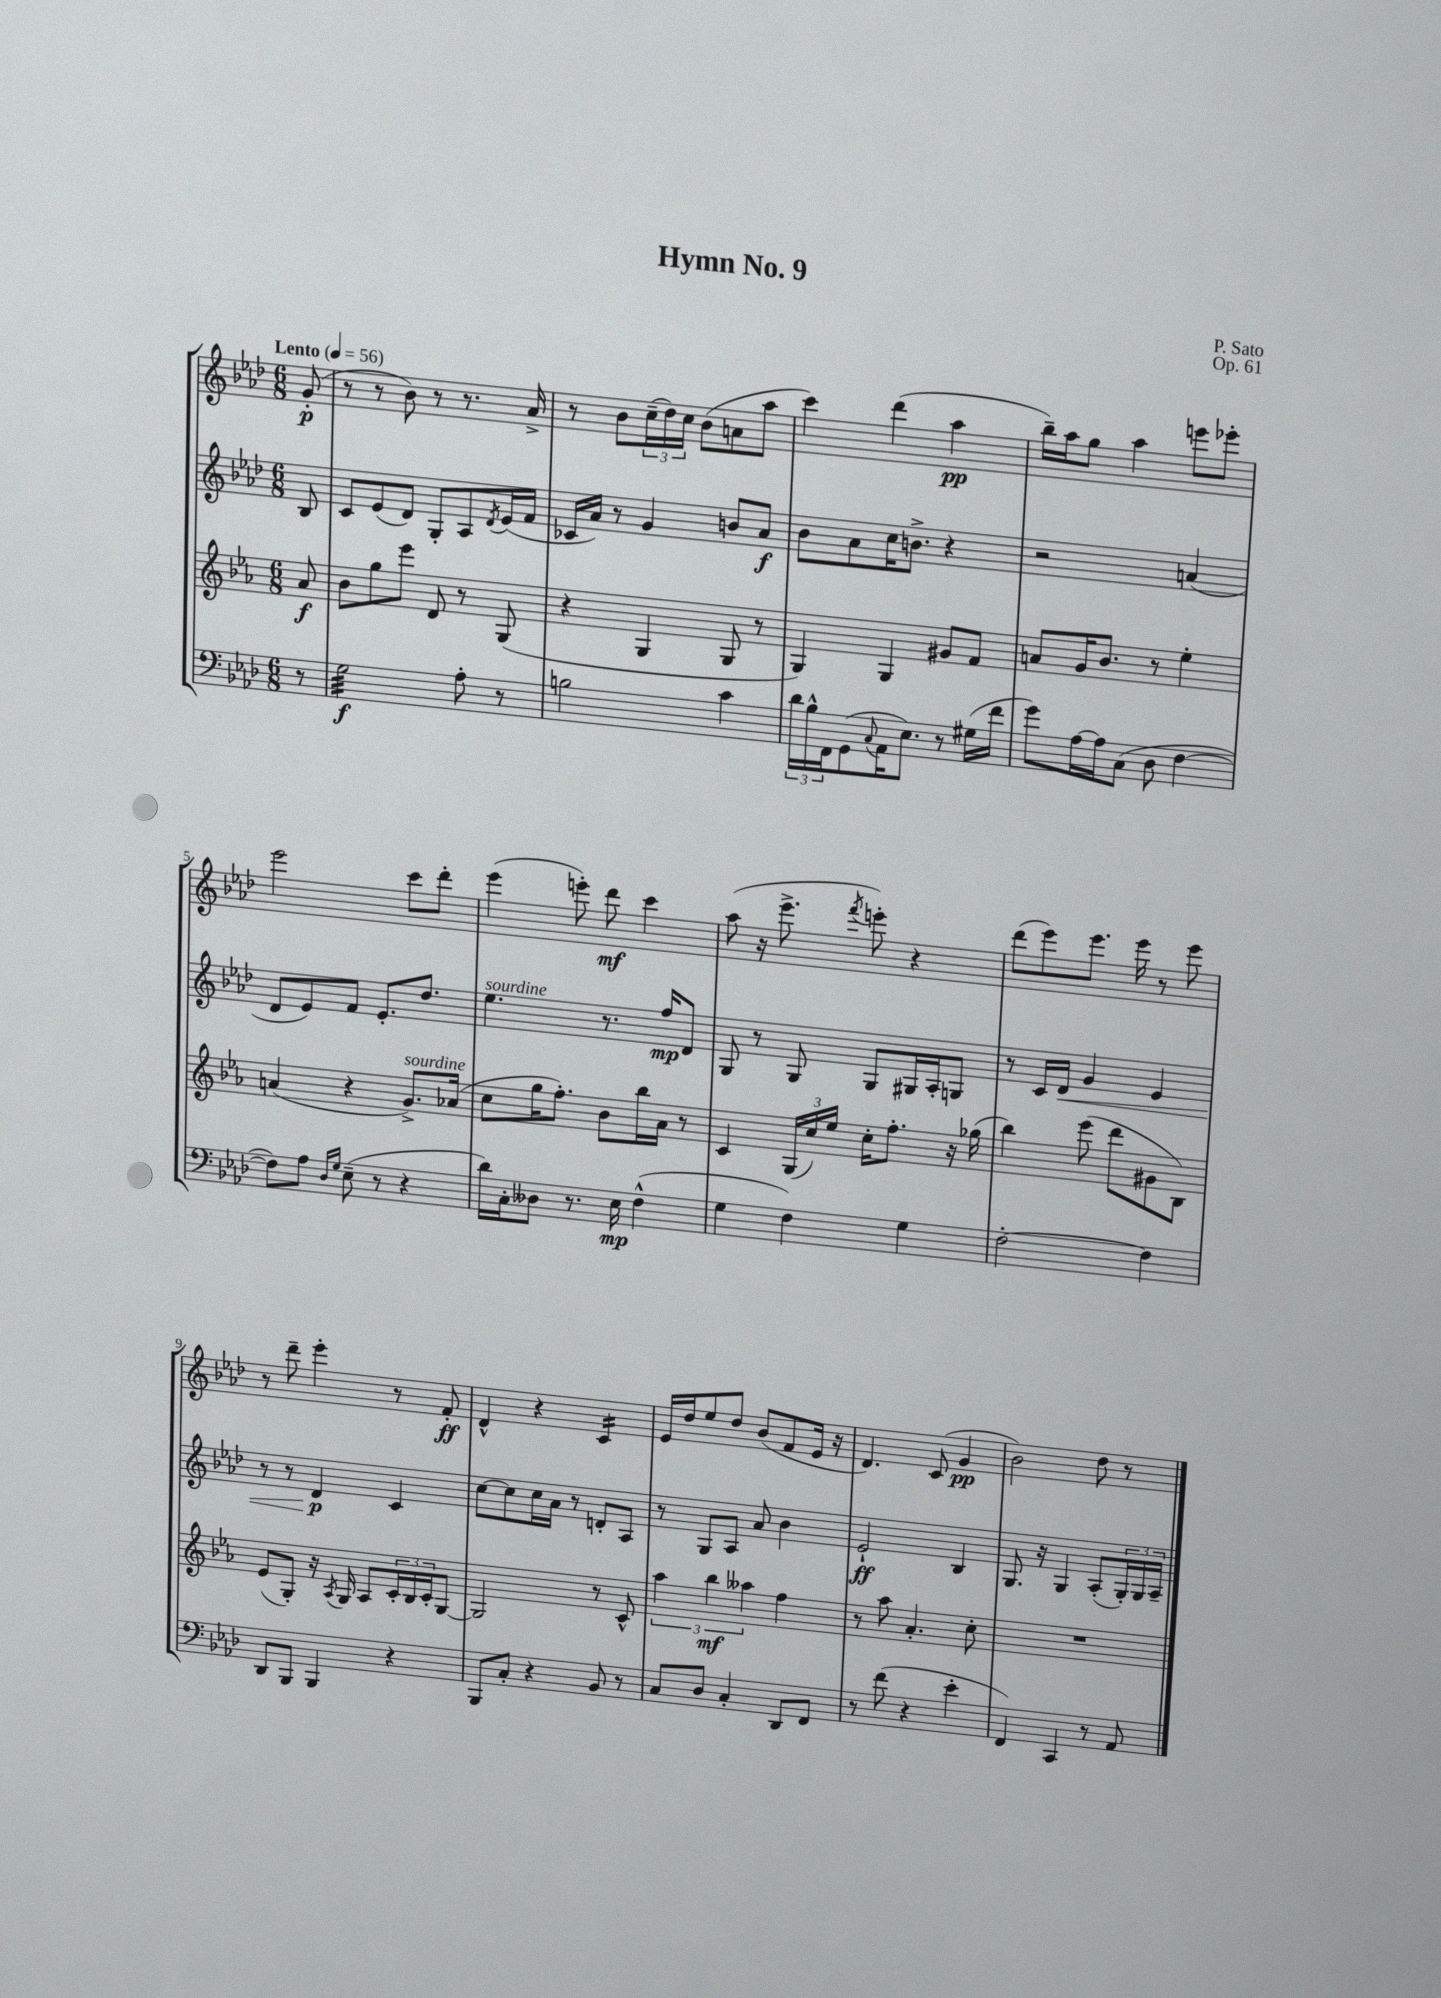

**kern	**kern	**kern	**kern
*staff4	*staff3	*staff2	*staff1
*clefF4	*clefG2	*clefG2	*clefG2
*k[b-e-a-d-]	*k[b-e-a-]	*k[b-e-a-d-]	*k[b-e-a-d-]
*M6/8	*M6/8	*M6/8	*M6/8
*MM56	*MM56	*MM56	*MM56
8r	8a-	8B-	(8g'
=	=	=	=
2G	8b-	8c	8r
.	8gg	(8e-	8r
.	8eee-	8d-)	8b-)
.	8d	8G'	8r
8A-'	8r	8A-	8.r
.	.	8qd-	.
8r	(8G	(16e-	.
.	.	16f	16a-^
=	=	=	=
2B	4r	16c-	8r
.	.	16a-)	.
.	.	8r	8b-
.	4G	4g	(24cc~
.	.	.	24dd-)
.	.	.	24cc
.	.	.	(8b-
4c	8G	8b	8a
.	8r	8a-	8aa-
=	=	=	=
24d-	4G)	8b-	4ccc)
24B-^^	.	.	.
24FF	.	.	.
(8GG	.	8a-	.
8qqC	.	.	.
16AA-	4G	16cc	(4ddd-
8.E-)	.	8.b^	.
8r	8g#	4r	4aa-
(16G#	8f	.	.
16f	.	.	.
=	=	=	=
8g)	8a	2r	16bb-~)
.	.	.	16aa-
[16A-	16g	.	8gg
16A-]	8.b-	.	.
(8C	.	.	4aa-
8D-	8r	.	.
[4F	4ee-'	(4a	8eee
.	.	.	8eee-'
=	=	=	=
8F])	(4a	8d-	2eee-
8A-	.	8e-)	.
16qqD-	.	.	.
16qqG	.	.	.
(8E-~	4r	8f	.
8r	.	8.e-'	.
4r	8.g^)	.	8ccc
.	.	8.dd-	.
.	.	.	8ddd-'
.	(16a-	.	.
=	=	=	=
16d-)	8cc	4.ee-	(4eee-
16C'	.	.	.
8D--	16gg	.	.
.	8.ff')	.	.
8.r	.	.	8eee')
.	8b-	8.r	8ddd-
16E-	.	.	.
(4F^^	16bb-	.	4ccc
.	16a-	16ff	.
.	8r	8d-	.
=	=	=	=
4G	4c	8G	(8aa-
.	.	8r	16r
.	.	.	8.eee-^
4F)	(24G	8G	.
.	24cc)	.	.
.	24ee-	.	.
.	.	.	8qfff
.	16cc'	8G	8eee')
.	8.ff'	.	.
4G	.	16G#	4r
.	.	16A-'	.
.	16r	8G	.
.	(16gg-	.	.
=	=	=	=
[2F'	4bb-)	8r	(8ddd-
.	.	16c	8eee-)
.	.	16d-	.
.	(8eee-	4g	8.eee-
.	8ddd	.	.
.	.	.	16eee-
4F]	8g#	4e-	8r
.	8B-)	.	8eee-
=	=	=	=
8DD-	(8e-	8r	8r
8BBB-	8G')	8r	8ddd-~
4BBB-	16r	4d-	4eee-'
.	8qA-	.	.
.	16G	.	.
.	8A-	.	.
4r	24c'	4c	8r
.	24B-	.	.
.	24c'	.	.
.	[8G	.	8f'
=	=	=	=
8BBB-	2G]	[8cc	4d-^^
8C'	.	8cc]	.
4r	.	16cc	4r
.	.	16a-	.
.	.	8r	.
8BB-	8r	8d'	4c
8r	8c^^	8A-	.
=	=	=	=
8C	6aa-	8r	16e-
.	.	.	16dd-
8D-	.	8G	8ee-
.	6bb-	.	.
4C'	.	8A-	8dd-
.	6aa--	.	.
.	.	8a-	(8b-
8DD-	4ff	4b-	8f
8FF	.	.	16e-
.	.	.	16r
=	=	=	=
8r	8r	2e-`	4.d-)
(8f	8aa-	.	.
4r	4.a-'	.	.
.	.	.	(8c
4e-'	.	4B-	4g
.	8cc'	.	.
=	=	=	=
4FF)	2.r	8.G	2b-)
.	.	16r	.
4CC	.	4G	.
8r	.	(8A-'	8dd-
8AA-	.	24G')	8r
.	.	24G	.
.	.	24A-~	.
==	==	==	==
*-	*-	*-	*-
